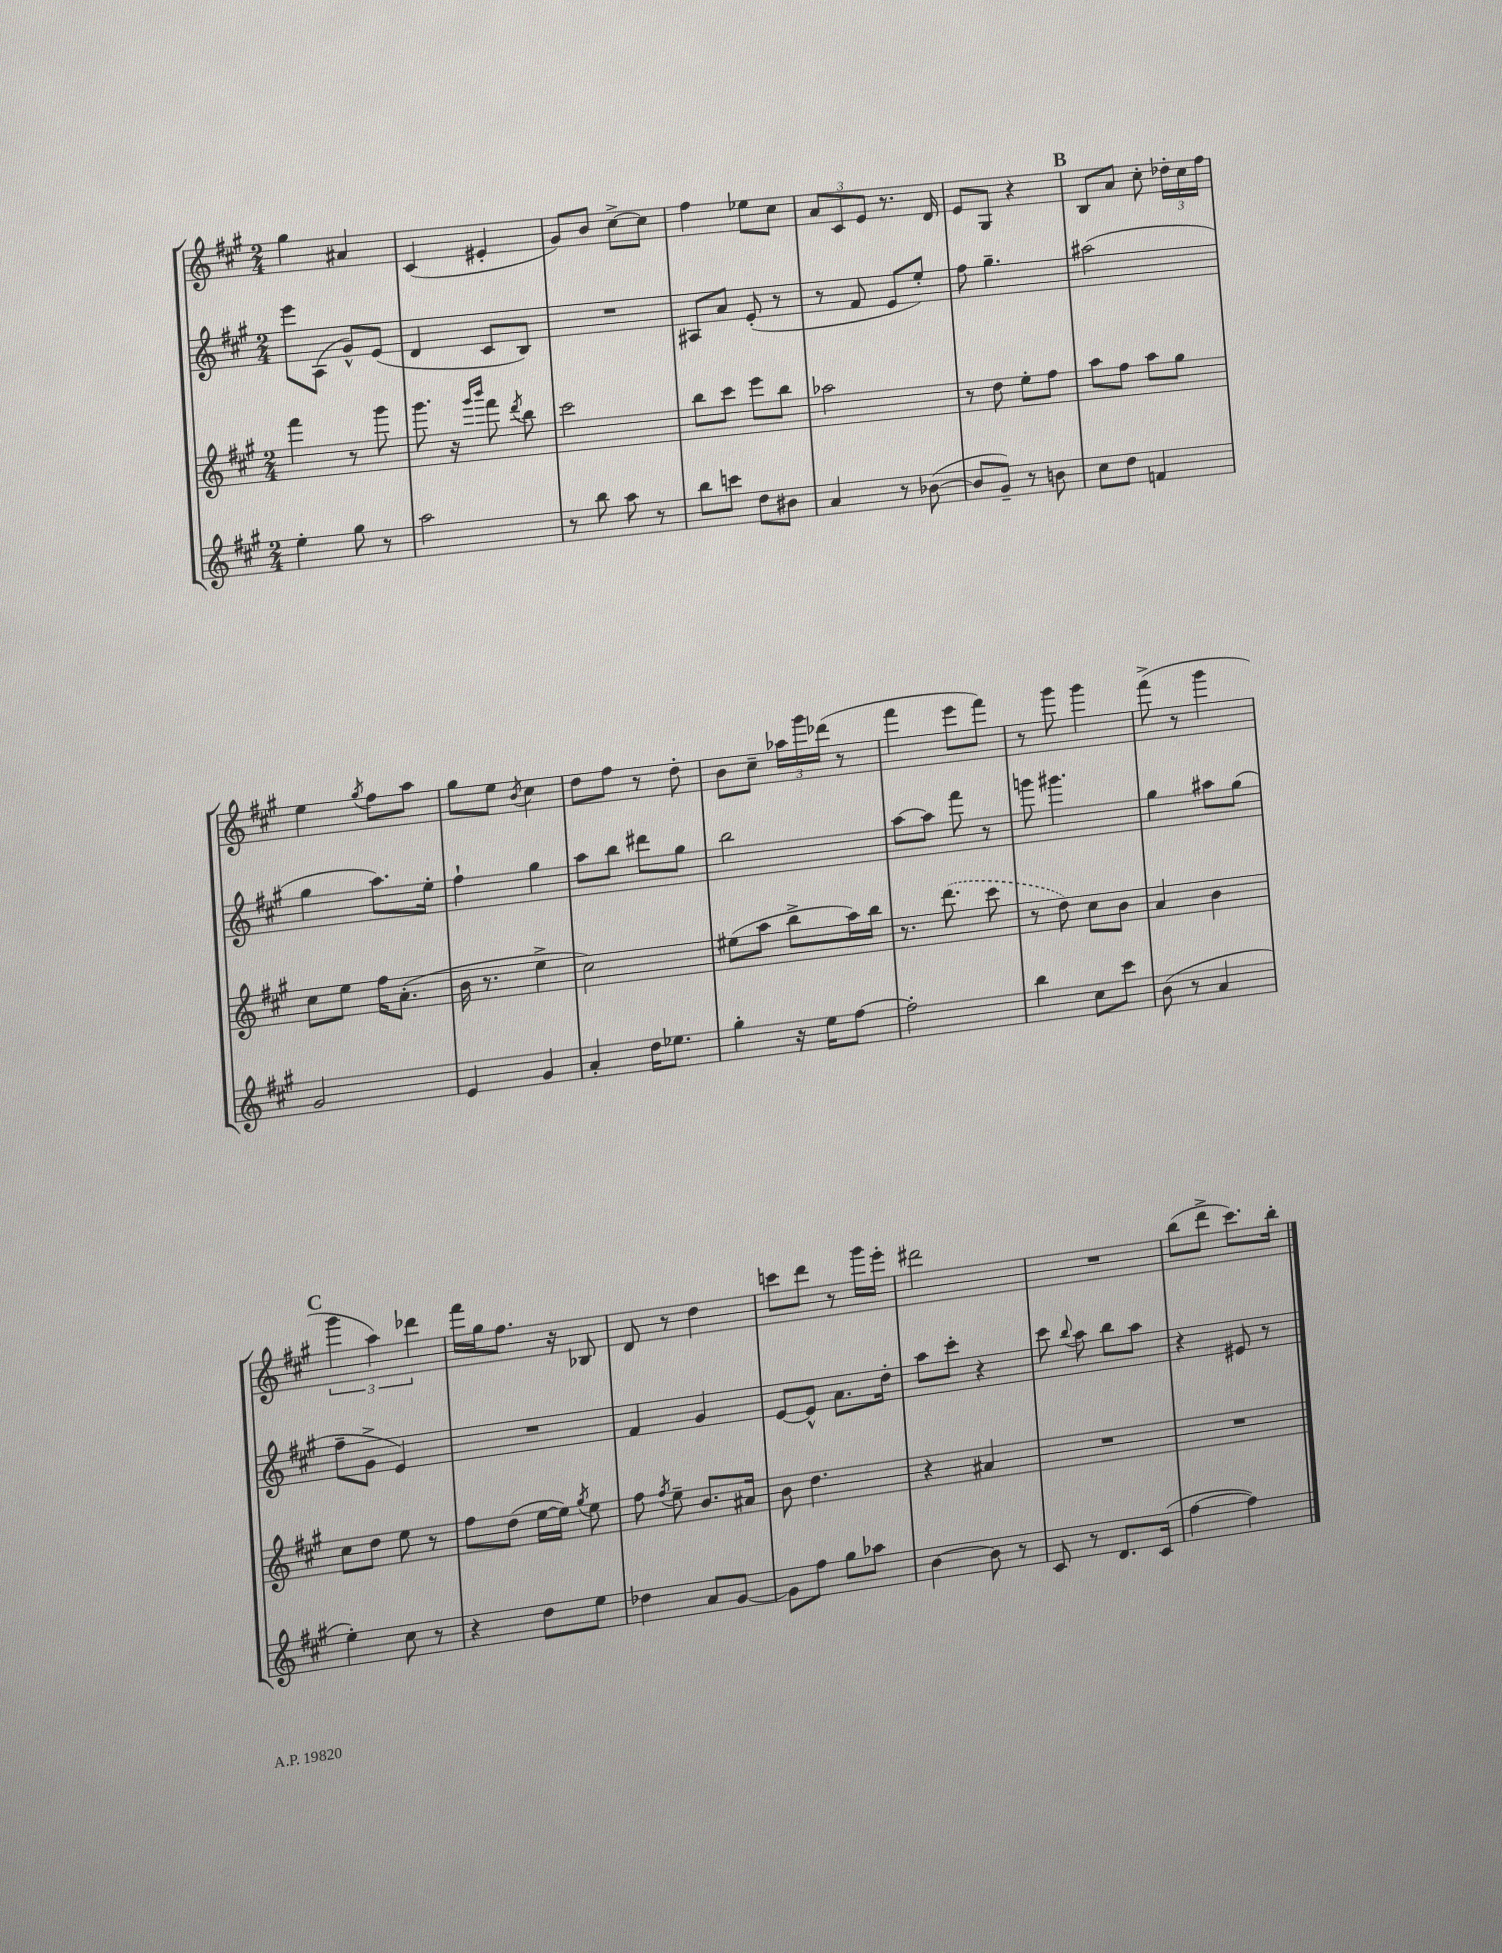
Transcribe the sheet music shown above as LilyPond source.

<<
\new StaffGroup <<
\new Staff = "s0" {
    \clef treble \key a \major \numericTimeSignature \time 2/4
    \autoBeamOff gis''4 ais'4 |
    cis'4( eis'4-. |
    gis'8[) b'8] cis''8[~-> cis''8] |
    fis''4 ees''8[ cis''8] |
    \tuplet 3/2 { a'8[ cis'8 e'8] } r8. d'16 |
    e'8[ gis8] r4 |
    \mark \markup { \bold "B" } b8[ a'8] cis''8-. \tuplet 3/2 { des''16[-. cis''16 fis''16] } |
    e''4 \acciaccatura { gis''8 } fis''8[ a''8] |
    gis''8[ e''8] \acciaccatura { b'8 } cis''4 |
    d''8[ fis''8] r8 d''8-. |
    b'8[ cis''8]-- \tuplet 3/2 { aes''16[ gis'''16 des'''16]( } r8 |
    fis'''4 e'''8[ fis'''8]) |
    r8 gis'''8 gis'''4 |
    fis'''8->( r8 gis'''4 |
    \mark \markup { \bold "C" } \tuplet 3/2 { gis'''4 a''4) des'''4 } |
    fis'''16[ gis''16 fis''8.] r16 bes8 |
    d'8 r8 d''4 |
    c'''8[ d'''8] r8 gis'''16[ e'''16]-. |
    dis'''2 |
    R2 |
    b''8[( d'''8]-> cis'''8.[) b''16]-. \bar "|." |
}
\new Staff = "s1" {
    \clef treble \key a \major \numericTimeSignature \time 2/4
    \autoBeamOff e'''8[ a8]( gis'8[-^) e'8]( |
    d'4 cis'8[ b8]) |
    R2 |
    ais8[ a'8] e'8-.( r8 |
    r8 fis'8 e'8[ e''8]-.) |
    fis''8 gis''4.-- |
    \mark \markup { \bold "B" } ais''2( |
    gis''4 a''8.[) e''16]-. |
    fis''4-! gis''4 |
    a''8[ b''8] dis'''8[ gis''8] |
    b''2 |
    a''8[~ a''8] fis'''8 r8 |
    g'''8 gis'''4. |
    gis''4 ais''8[ gis''8]( |
    \mark \markup { \bold "C" } fis''8[-- gis'8]-> e'4) |
    R2 |
    fis'4 gis'4 |
    e'8[~ e'8]-^ a'8.[ d''16]-. |
    a''8[ cis'''8]-. r4 |
    cis'''8 \appoggiatura { b''8 } a''8 b''8[ a''8] |
    r4 eis'8 r8 \bar "|." |
}
\new Staff = "s2" {
    \clef treble \key a \major \numericTimeSignature \time 2/4
    \autoBeamOff fis'''4 r8 gis'''8 |
    gis'''8. r16 \grace { gis'''16[ b'''16] } fis'''8 \acciaccatura { d'''8 } b''8 |
    cis'''2 |
    b''8[ cis'''8] e'''8[ b''8] |
    aes''2 |
    r8 d''8 e''8[-. fis''8] |
    \mark \markup { \bold "B" } a''8[ fis''8] a''8[ gis''8] |
    cis''8[ e''8] fis''16[ a'8.]-.( |
    b'16 r8. e''4-> |
    cis''2) |
    eis''8[( a''8] b''8[-> a''16) b''16] |
    r8. \once \slurDashed d'''8.( cis'''8 |
    r8 d''8) cis''8[ b'8] |
    a'4 b'4 |
    \mark \markup { \bold "C" } cis''8[ d''8] e''8 r8 |
    fis''8[ d''8]( e''16[~ e''16]) \acciaccatura { gis''8 } e''8 |
    fis''8 \acciaccatura { fis''8 } e''8-- b'8.[ ais'16] |
    b'8 d''4. |
    r4 ais'4 |
    R2 |
    R2 \bar "|." |
}
\new Staff = "s3" {
    \clef treble \key a \major \numericTimeSignature \time 2/4
    \autoBeamOff e''4-. gis''8 r8 |
    a''2 |
    r8 b''8 a''8 r8 |
    b''8[ c'''8] d''8[ bis'8] |
    a'4 r8 bes'8~( |
    bes'8[ gis'8]--) r8 b'8 |
    \mark \markup { \bold "B" } cis''8[ d''8] f'4 |
    gis'2 |
    e'4 gis'4 |
    a'4-. d''16[ ees''8.] |
    gis''4-. r16 e''16[ fis''8]~ |
    fis''2-. |
    b''4 cis''8[ cis'''8] |
    b'8( r8 a'4 |
    \mark \markup { \bold "C" } e''4-.) cis''8 r8 |
    r4 d''8[ e''8] |
    des''4 a'8[ gis'8]~ |
    gis'8[ fis''8] gis''8[ aes''8] |
    b'4~ b'8 r8 |
    cis'8 r8 d'8.[ cis'16]( |
    fis''4~ fis''4) \bar "|." |
}
>>
>>
\layout { \context { \Score \remove "Bar_number_engraver" } }
